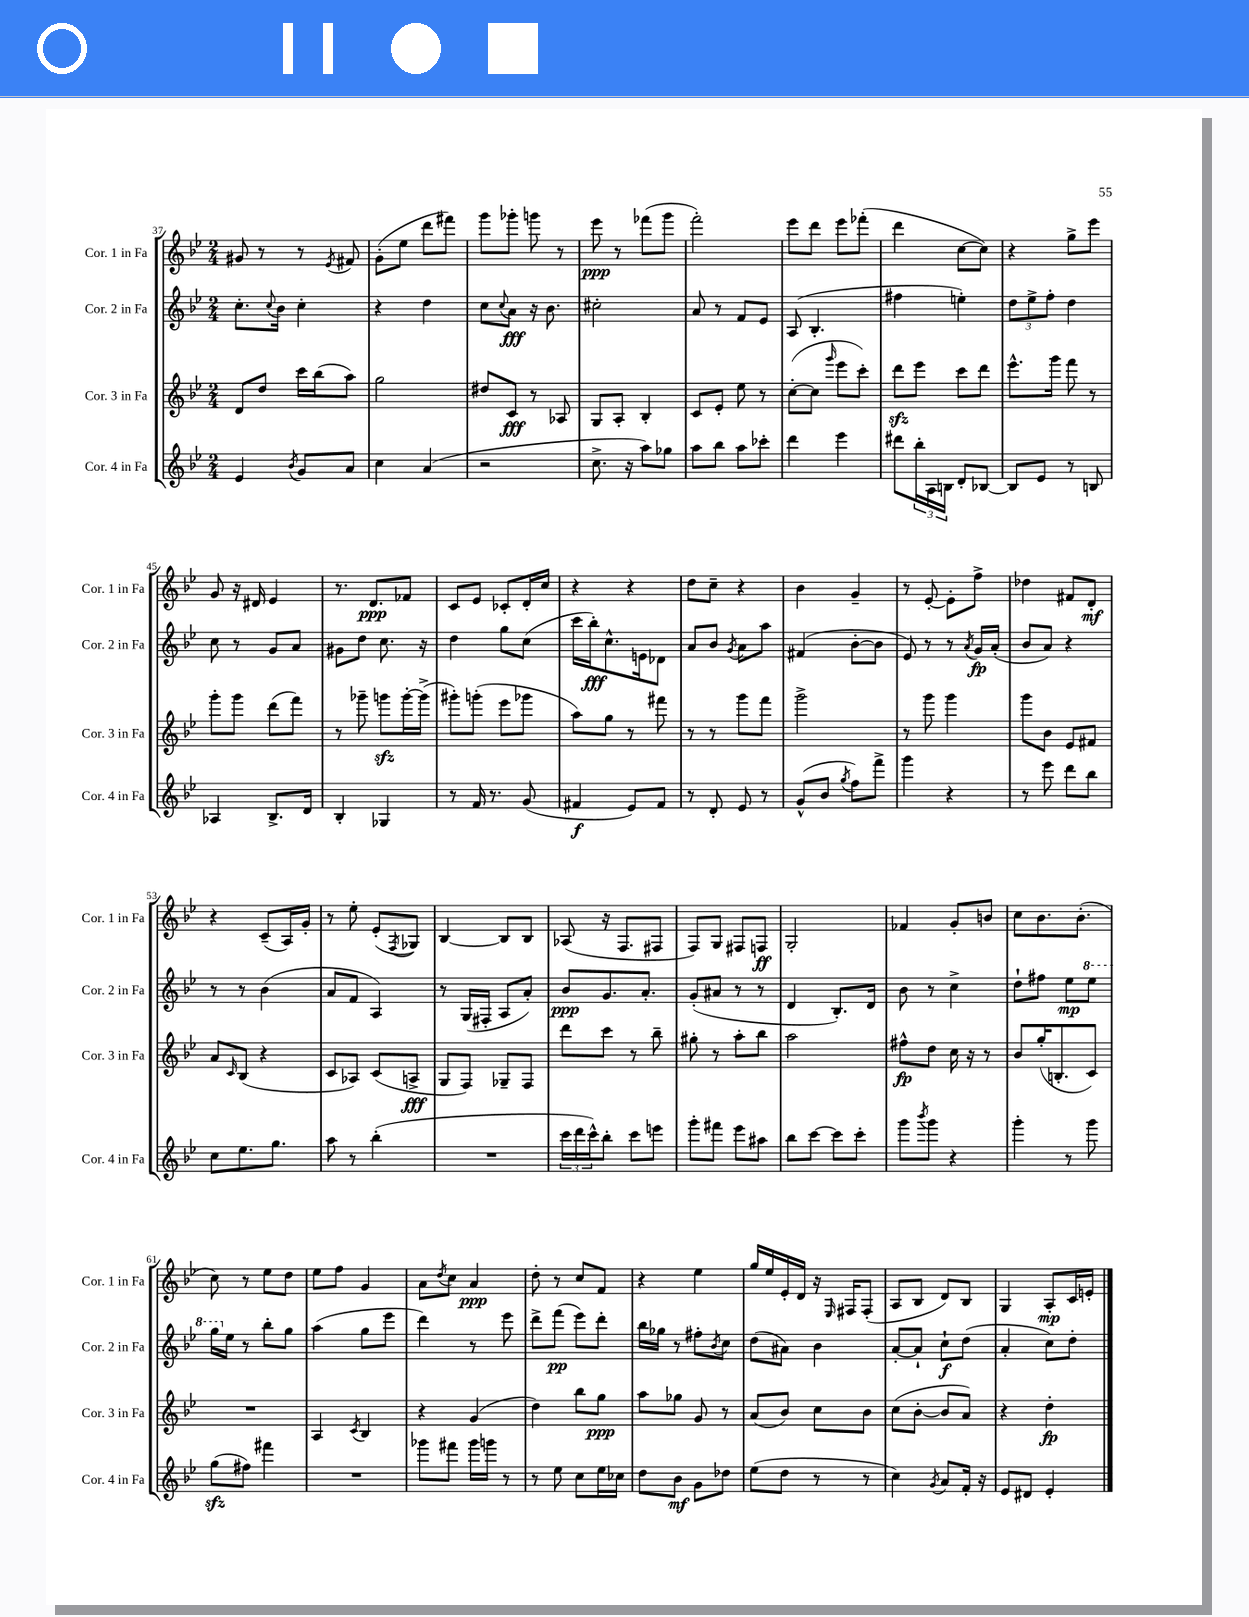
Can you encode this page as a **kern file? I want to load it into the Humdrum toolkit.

**kern	**kern	**kern	**kern
*staff4	*staff3	*staff2	*staff1
*clefG2	*clefG2	*clefG2	*clefG2
*k[b-e-]	*k[b-e-]	*k[b-e-]	*k[b-e-]
*M2/4	*M2/4	*M2/4	*M2/4
4e-	8d	8.cc'	8g#
.	8dd	.	8r
.	.	8qqcc	.
.	.	16b-	.
8qb-	.	.	.
8g	16ccc	4cc'	8r
.	(16bb-	.	.
.	.	.	8qe-
8a	8aa)	.	8f#
=	=	=	=
4cc	2gg	4r	(8g'
.	.	.	8ee-
(4a	.	4dd	8ddd
.	.	.	8fff#)
=	=	=	=
2r	8dd#	8cc	8ggg
.	.	8qqcc	.
.	8c	8a	8ggg-'
.	8r	16r	8ggg
.	.	8.b-	.
.	8A-	.	8r
=	=	=	=
8.cc^	8G	2cc#'	8eee-
.	8A'	.	8r
16r	.	.	.
8aa)	4B-'	.	(8fff-
8gg-	.	.	8ggg
=	=	=	=
8aa	8c	8a	2fff')
8bb-	8e-'	8r	.
8aa	8ee-	8f	.
8ccc-'	8r	8e-	.
=	=	=	=
4ddd	([8cc'	(8A	8eee-
.	8cc]	4.B-'	8ddd
.	16qqggg	.	.
4eee-	8eee-	.	8eee-
.	8ccc')	.	(8fff-'
=	=	=	=
8ddd#	8ddd	4ff#	4ddd
24bb-'	8eee-	.	.
24A	.	.	.
24B	.	.	.
8d'	8ccc	4ee')	[8cc
[8B-	8ddd	.	8cc])
=	=	=	=
8B-]	8.eee-^^	12dd	4r
.	.	12ee-^	.
8e-	.	.	.
.	.	12ff'	.
.	16ggg	.	.
8r	8fff	4dd	8gg^
8B	8r	.	8eee-
=	=	=	=
4A-	8ggg'	8cc	8g
.	8ggg	8r	16r
.	.	.	16d#
8.B-^	(8ddd	8g	4e-
.	8fff)	8a	.
16d	.	.	.
=	=	=	=
4B-'	8r	8g#	8.r
.	8ggg-~	8dd	.
.	.	.	8.d
4G-	8ggg	8.cc	.
.	[16ggg'	.	8f-
.	(16ggg^]	16r	.
=	=	=	=
8r	8ggg#')	4dd	8c
16f	(8ggg'	.	8e-
8.r	.	.	.
.	8eee-	8gg	8c-'
(8g	8ggg-	(8cc	16d'
.	.	.	16cc
=	=	=	=
4f#	8aa)	16ccc	4r
.	.	16bb-')	.
.	8gg	8.cc^^	.
8e-)	8r	.	4r
.	.	16e	.
8f#	8fff#	8d-	.
=	=	=	=
8r	8r	8a	8dd
8d'	8r	8b-	8cc~
.	.	8qg	.
8e-	8ggg	8a	4r
8r	8fff	8aa	.
=	=	=	=
(8g^^	2ggg^	(4f#	4b-
8b-	.	.	.
8qgg	.	.	.
8ff)	.	[8b-'	4g~
8fff^	.	8b-]	.
=	=	=	=
4ggg	8r	8e-)	8r
.	8ggg	8r	[8e-'
4r	4ggg	8r	8e-']
.	.	8qa	.
.	.	16g	8ff^
.	.	(16a'	.
=	=	=	=
8r	8ggg	8b-	4dd-
8eee-	8b-	8a)	.
8ddd	8e-	4r	8f#
8bb-	8f#	.	8d'
=	=	=	=
8cc	8a	8r	4r
.	16qqc	.	.
8.ee-	(8B-	8r	.
.	4r	(4b-	(8c~
8.gg	.	.	.
.	.	.	16A)
.	.	.	16g'
=	=	=	=
8aa	8c	8a	8r
8r	8A-)	8f	8ee-'
(4bb-'	(8c	4A)	(8e-'
.	.	.	8qF
.	8A^	.	8G-)
=	=	=	=
2r	8G	8r	[4B-
.	8F)	(16G	.
.	.	16F#'	.
.	8G-~	8A	8B-]
.	8F	8a')	8B-
=	=	=	=
24ccc	8ddd	8b-	(8A-
24ddd	.	.	.
24ccc^^)	.	.	.
8bb-'	8ccc	8.g	16r
.	.	.	8.F
8ccc	8r	.	.
.	.	8.a'	.
8eee	8bb-~	.	8F#
=	=	=	=
8ggg'	8gg#'	(8g'	8F)
8fff#	8r	8a#	8G
8eee-	8aa'	8r	8F#
8aa#	8bb-	8r	8F
=	=	=	=
8bb-	2aa	4d	2G'
[8ccc	.	.	.
8ccc]	.	8.B-')	.
8ccc'	.	.	.
.	.	16d	.
=	=	=	=
8ggg	8ff#^^	8b-	4f-
8qbbb-	.	.	.
8ggg	8dd	8r	.
4r	16cc	4cc^	8g'
.	16r	.	.
.	8r	.	8b
=	=	=	=
4ggg'	8b-	8dd`	8cc
.	(16gg'	8ff#	8.b-
.	8.B'	.	.
8r	.	8ee-	.
.	.	.	(8.b-'
8ggg	8c)	8eee-	.
=	=	=	=
(8gg	2r	16ggg	8cc)
.	.	16ee-	.
8ff#)	.	8r	8r
4fff#	.	8bb-'	8ee-
.	.	8gg	8dd
=	=	=	=
2r	4A	(4aa	8ee-
.	.	.	8ff
.	8qc	.	.
.	4B-	8gg	4g
.	.	8eee-	.
=	=	=	=
8ggg-	4r	4ddd)	8a
.	.	.	8qdd
8fff#	.	.	8cc
16ggg-	(4g	8r	4a
16ggg	.	.	.
8r	.	8eee-	.
=	=	=	=
8r	4dd)	8ddd^	8dd'
8ee-	.	(8fff	8r
8cc	8bb-	8eee-)	8cc
16ee-	8gg	8ddd'	8f
16cc-	.	.	.
=	=	=	=
8dd	8aa	16bb-	4r
.	.	16gg-	.
8b-	8gg-	8r	.
8g	8g	8ff#'	4ee-
.	.	8qb-	.
8dd-	8r	8cc	.
=	=	=	=
(8ee-	(8a	(8dd	16gg
.	.	.	16ee-
8dd	8b-)	8a#)	16e-'
.	.	.	16d
8r	8cc	4b-	16r
.	.	.	16qqE-
.	.	.	16F#
8r	8b-	.	(8F#'
=	=	=	=
4cc)	(8cc	[8a'	8A
.	[8b-'	8a`]	8B-
8qg	.	.	.
8a	8b-]	8cc`	8d)
16f'	8a)	(8dd	8B-
16r	.	.	.
=	=	=	=
8e-	4r	4a'	4G
8d#	.	.	.
4e-'	4dd'	8cc)	8A'
.	.	8dd'	16c
.	.	.	16e'
==	==	==	==
*-	*-	*-	*-
